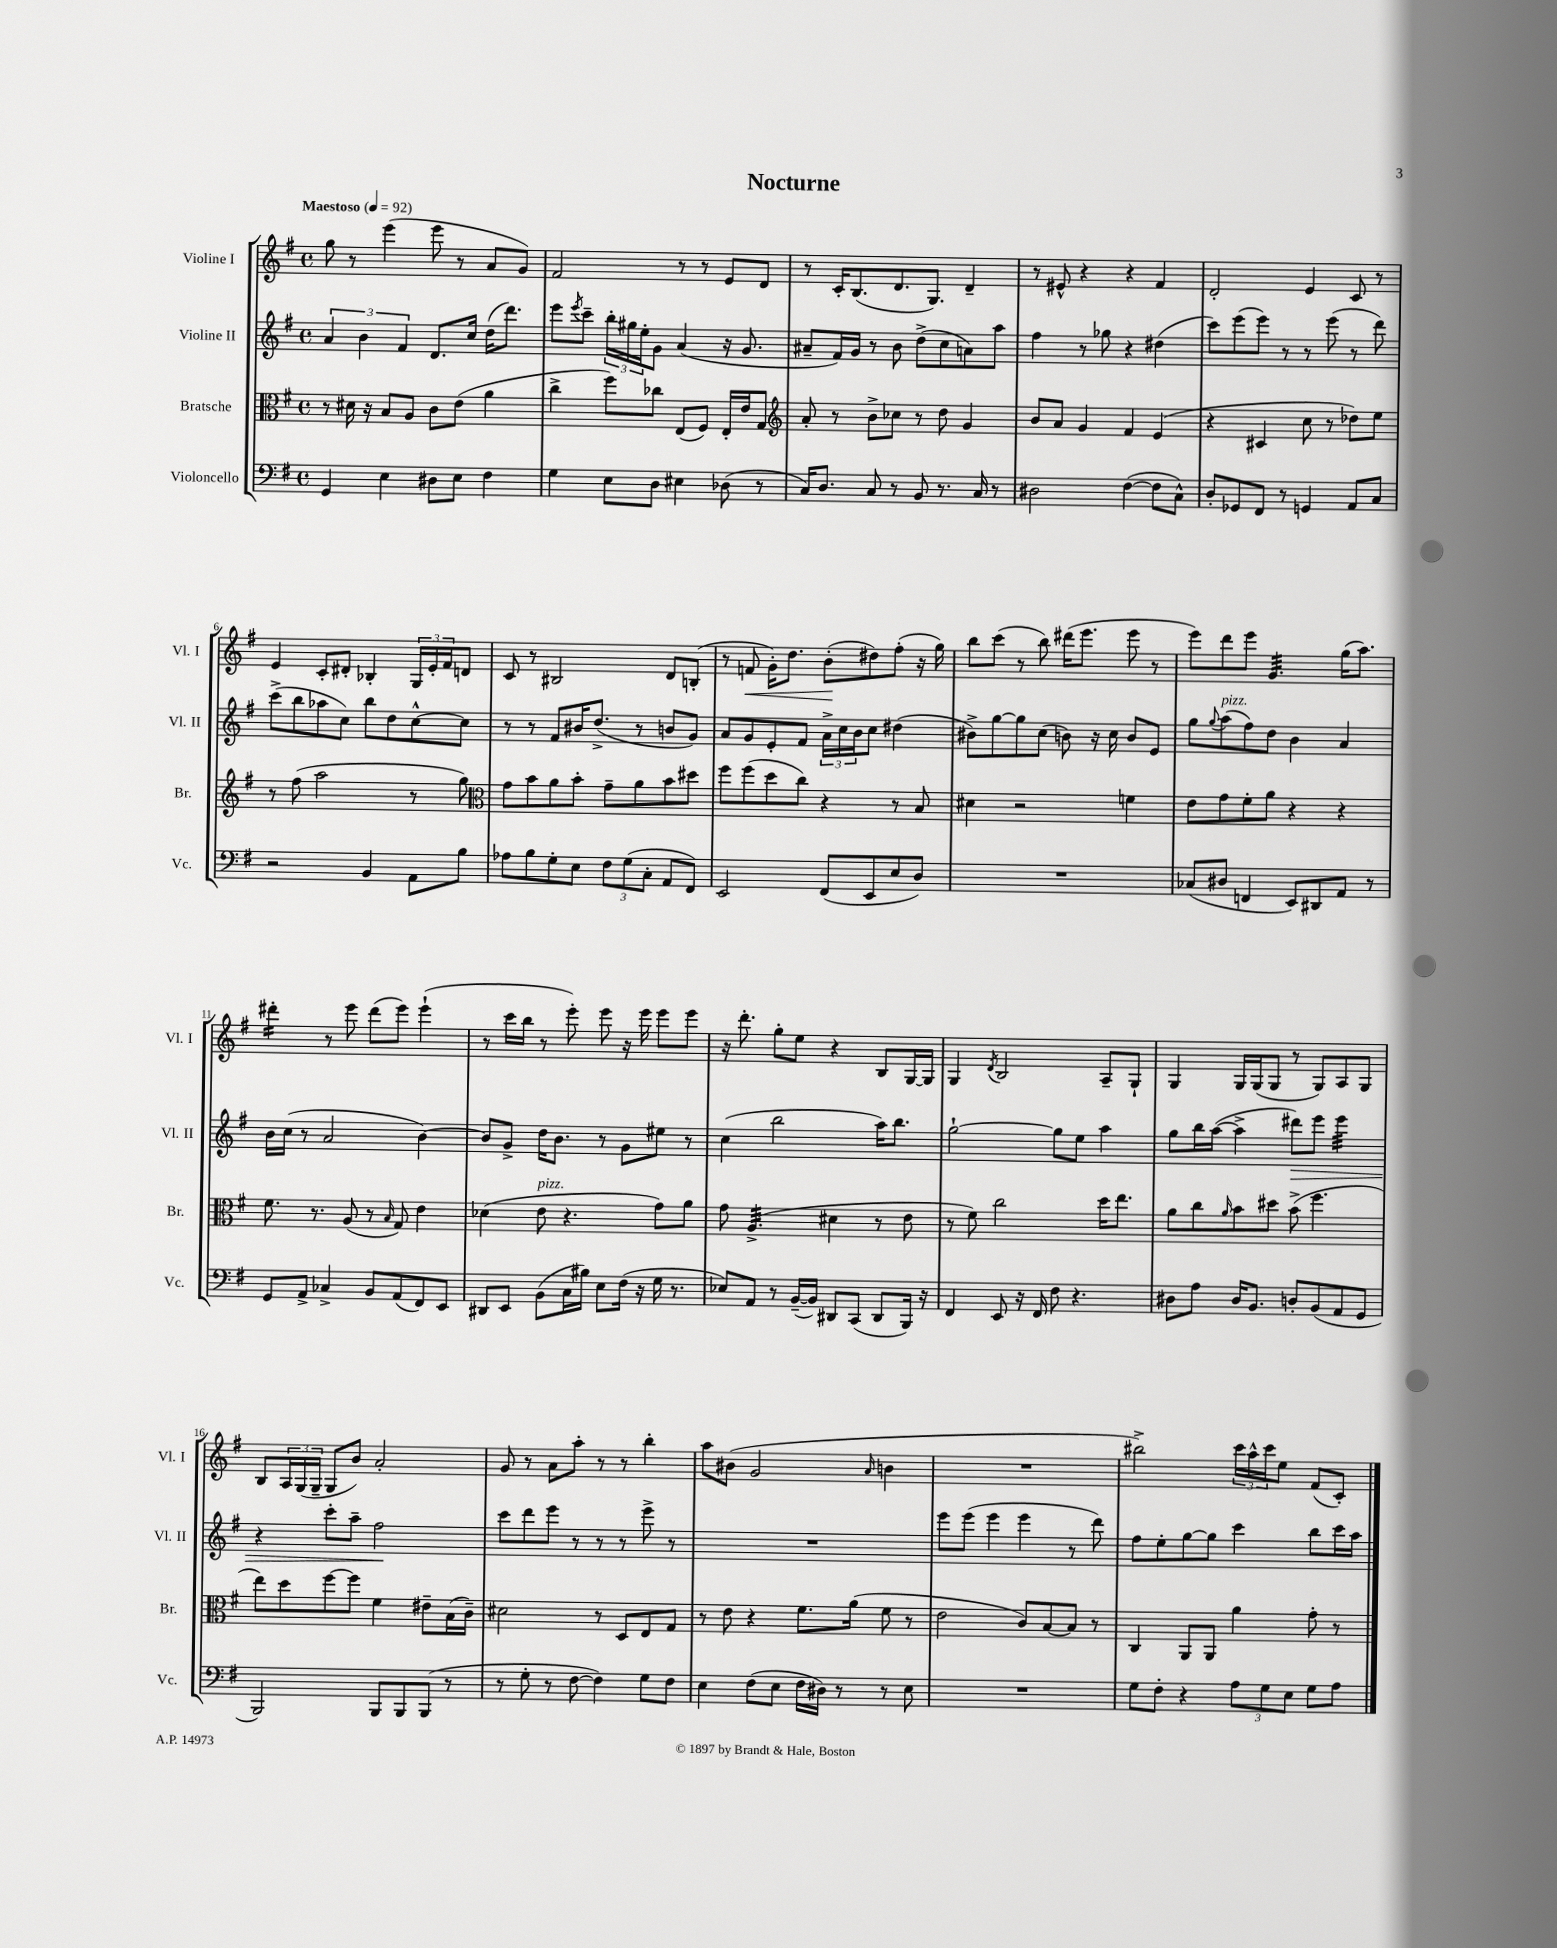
\header { title = "Nocturne" }
<<
\new StaffGroup <<
\new Staff = "s0" \with { instrumentName = "Violine I" shortInstrumentName = "Vl. I" } {
    \clef treble \key g \major \defaultTimeSignature \time 4/4 \tempo "Maestoso" 4 = 92
    g''8 r8 e'''4( e'''8 r8 a'8 g'8) |
    fis'2 r8 r8 e'8 d'8 |
    r8 c'16-. b8.( d'8. g8.) d'4-- |
    r8 eis'8-^ r4 r4 fis'4 |
    d'2-. e'4 c'8 r8 |
    e'4 c'8-. dis'8-. bes4-. \tuplet 3/2 { g16 e'16-. fis'16 } d'8 |
    c'8 r8 bis2 d'8 b8-.( |
    r8 f'8\< g'16-.) d''8. b'8-.\!( dis''8) fis''8-.( r16 g''16) |
    b''8 c'''8( r8 b''8) dis'''16( e'''8. e'''8 r8 |
    e'''8) d'''8 e'''8 g'4.:32 g''16( a''8.) |
    dis'''4:16-. r8 e'''8 dis'''8( e'''8) e'''4-!( |
    r8 c'''16 b''16 r8 e'''8-.) e'''8 r16 e'''16 e'''8 e'''8 |
    r16 d'''8.-. g''8-. e''8 r4 b8 g16~ g16 |
    g4 \acciaccatura { d'8 } b2 a8-- g8-! |
    g4 g16 g16( g8 r8 g8) a8 g8 |
    b8 \tuplet 3/2 { a16 g16( g16-- } g8 b'8) a'2-. |
    g'8 r8 a'8 a''8-. r8 r8 b''4-. |
    a''8 bis'8( g'2 \grace { a'16 } b'4 |
    R1 |
    bis''2->) \tuplet 3/2 { c'''16 a''16-^ c'''16 } e''8 fis'8( c'8-.) \bar "|." |
}
\new Staff = "s1" \with { instrumentName = "Violine II" shortInstrumentName = "Vl. II" } {
    \clef treble \key g \major \defaultTimeSignature \time 4/4
    \tuplet 3/2 { a'4 b'4 fis'4 } d'8. c''16 d''16( d'''8.) |
    e'''8 \acciaccatura { e'''8 } c'''8-- \tuplet 3/2 { b''16-. gis''16 e''16-. } g'8 a'4( r16 g'8. |
    ais'8-- fis'16) g'16 r8 b'8 d''8->( c''8 a'8) a''8 |
    fis''4 r8 ges''8 r4 dis''4( |
    c'''8) e'''8( e'''8) r8 r8 e'''8( r8 d'''8) |
    c'''8->( b''8 aes''8 c''8) b''8 d''8 c''8~-^ c''8 |
    r8 r8 fis'8 bis'16 d''8.->( r8 b'8 g'8) |
    a'8 g'8 e'8-. fis'8 \tuplet 3/2 { a'16-> c''16 b'16 } c''8 dis''4( |
    bis'8->) g''8~ g''8 c''8( b'8) r16 c''16 b'8 e'8 |
    g''8 \appoggiatura { g''8 } a''8^\markup { \italic "pizz." }( fis''8) d''8 b'4 a'4 |
    b'16 c''16( r8 a'2 b'4~) |
    b'8 g'8-> d''16 b'8. r8 g'8 eis''8 r8 |
    c''4( b''2 a''16) b''8. |
    g''2~-! g''8 e''8 a''4 |
    g''8 b''16 a''16~( a''4-> dis'''8\>) e'''8 e'''4:32 |
    r4 c'''8-. a''8-- fis''2\! |
    c'''8 d'''8 e'''8 r8 r8 r8 e'''8-> r8 |
    R1 |
    e'''8 e'''8( e'''4 e'''4 r8 d'''8) |
    fis''8 e''8-. g''8~ g''8 c'''4 b''8 c'''16 a''16 \bar "|." |
}
\new Staff = "s2" \with { instrumentName = "Bratsche" shortInstrumentName = "Br." } {
    \clef alto \key g \major \defaultTimeSignature \time 4/4
    r8 dis'16 r16 b8 a8 c'8 e'8( a'4 |
    c''4-> fis''8) ces''8 e8( fis8) e16-. e'16 g8 |
    \clef treble a'8-. r8 b'8-> ces''8 r8 d''8 g'4 |
    b'8 a'8 g'4 fis'4 e'4( |
    r4 cis'4 c''8 r8 des''8) e''8 |
    r8 fis''8( a''2 r8 g''8) |
    \clef alto g'8 b'8 a'8 b'8-. g'8-- a'8 b'8 dis''8 |
    fis''8 fis''8( d''8 c''8) r4 r8 b8 |
    dis'4 r2 f'4 |
    e'8 g'8 fis'8-. a'8 r4 r4 |
    fis'8. r8. a8( r8 \grace { b16 } g8) e'4 |
    des'4( e'8^\markup { \italic "pizz." } r4. g'8) a'8 |
    g'8 a4.:32->( dis'4 r8 e'8 |
    r8 fis'8) c''2 d''16 e''8. |
    a'8 c''8 \grace { a'16 } b'8 dis''8 b'8->( fis''4. |
    e''8) d''8 fis''8~ fis''8 fis'4 eis'8-- b16( c'16--) |
    dis'2 r8 d8 e8 g8 |
    r8 e'8 r4 fis'8. a'16( fis'8 r8 |
    e'2 c'8) b8~ b8 r8 |
    c4 a,8 a,8 a'4 g'8-. r8 \bar "|." |
}
\new Staff = "s3" \with { instrumentName = "Violoncello" shortInstrumentName = "Vc." } {
    \clef bass \key g \major \defaultTimeSignature \time 4/4
    g,4 e4 dis8 e8 fis4 |
    g4 e8 d8 eis4 des8( r8 |
    c16) d8. c8 r8 b,8 r8. c16 r8 |
    dis2 fis4~( fis8 c8-^) |
    d8-. ges,8 fis,8 r8 g,4 a,8 c8 |
    r2 b,4 a,8 b8 |
    aes8 b8 g8-. e8 \tuplet 3/2 { fis8 g8( c8-. } a,8 fis,8) |
    e,2 fis,8( e,8 e8 d8) |
    R1 |
    ces8( dis8 f,4 e,8) dis,8 a,8 r8 |
    g,8 a,8-> ces4-> b,8 a,8( fis,8) e,8 |
    dis,8 e,8 b,8( c16 bis16) e8 fis16( r16 g16 r8. |
    ees8) a,8 r8 b,16~--( b,16) dis,8 c,8( dis,8 b,,16) r16 |
    fis,4 e,8 r16 fis,16 fis8 r4. |
    dis8 a8 dis16 b,8. d8-. b,8( a,8 g,8 |
    b,,2) b,,8 b,,8 b,,8( r8 |
    r8 g8-. r8 fis8~ fis4) g8 fis8 |
    e4 fis8( e8 fis16 dis16) r8 r8 e8 |
    R1 |
    g8 fis8-. r4 \tuplet 3/2 { a8 g8 e8 } g8 a8 \bar "|." |
}
>>
>>
